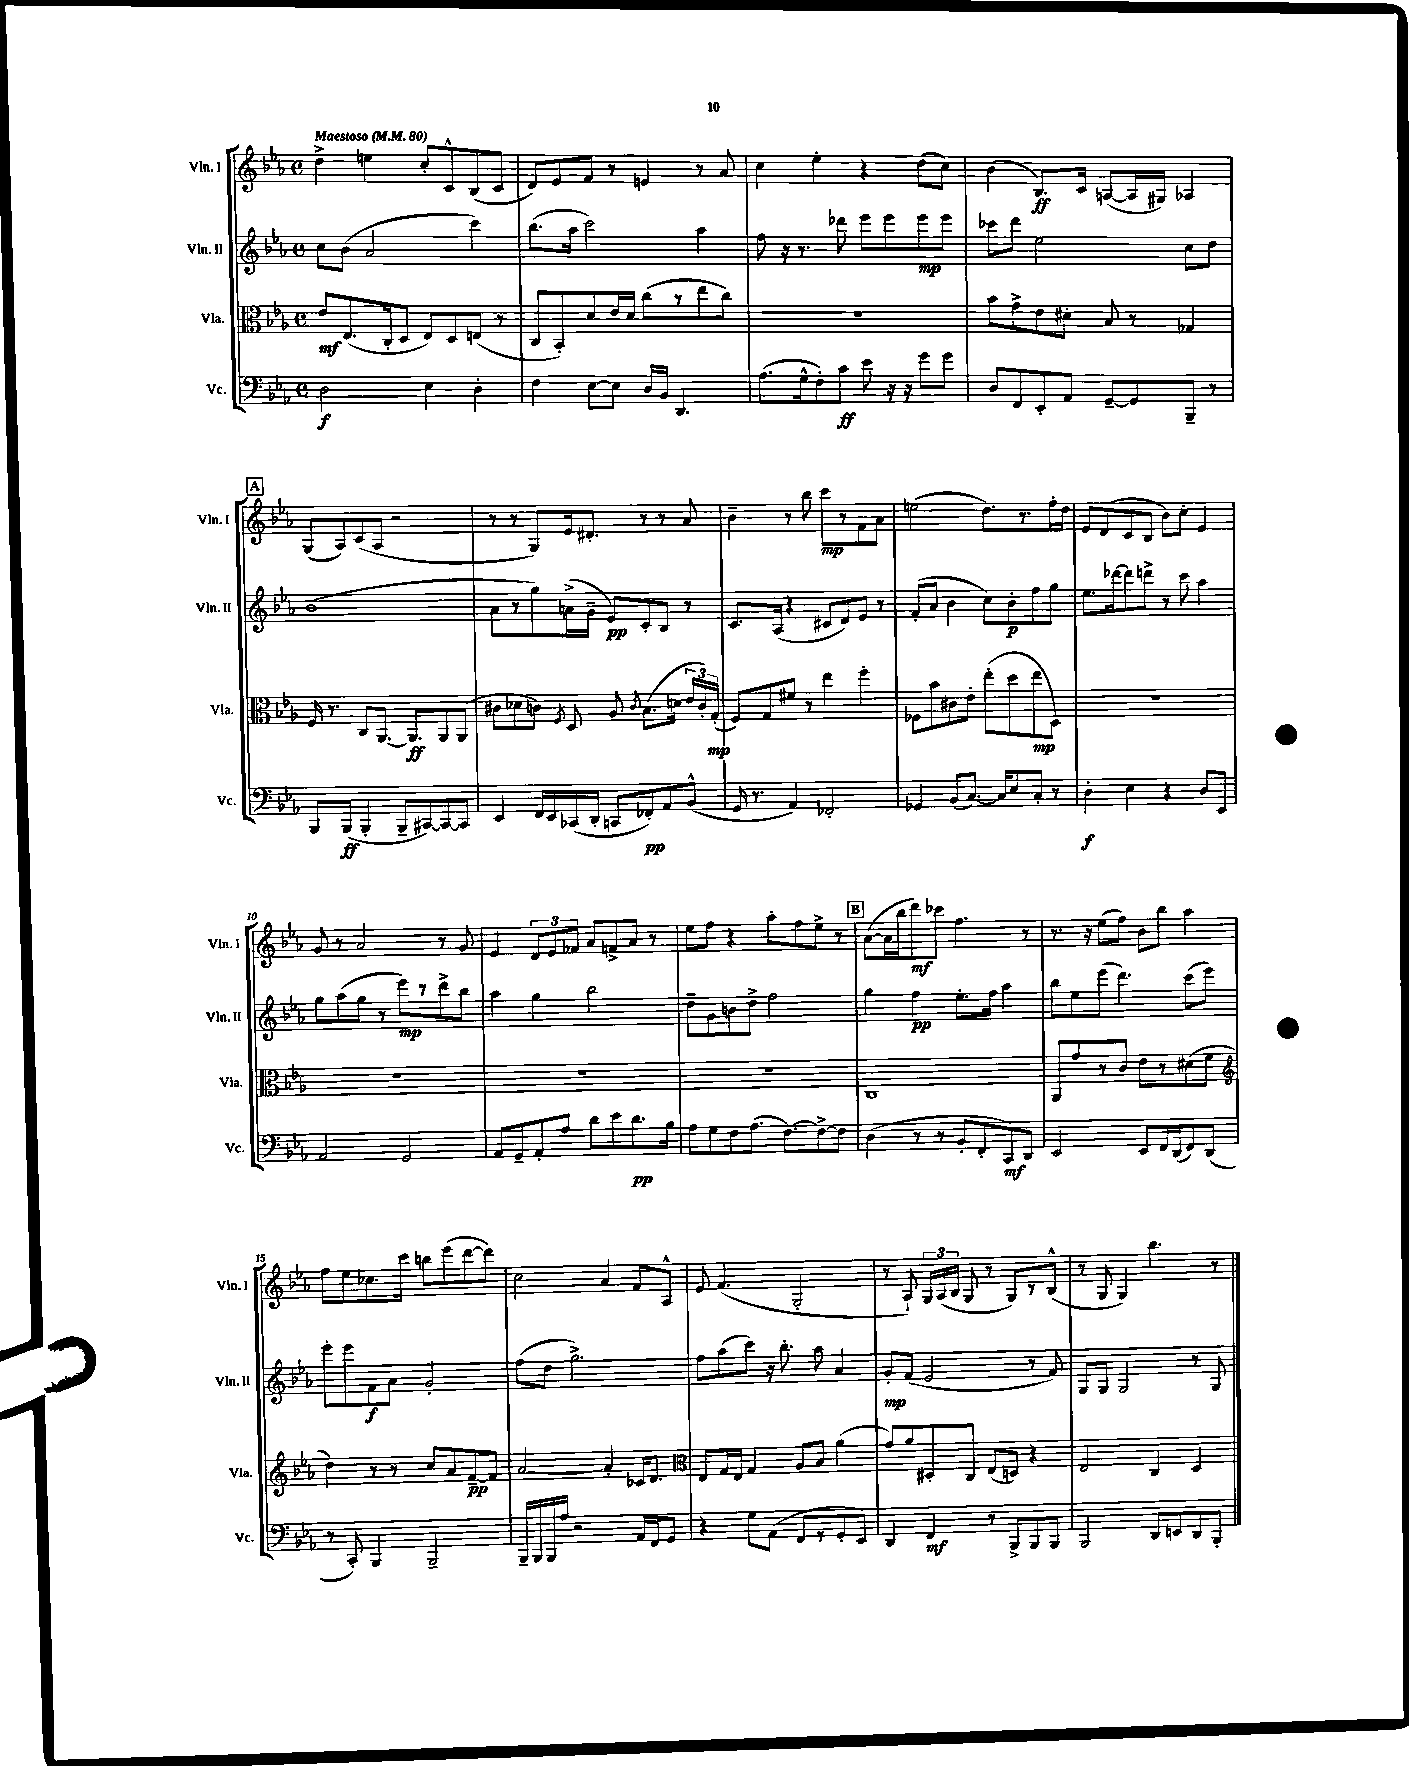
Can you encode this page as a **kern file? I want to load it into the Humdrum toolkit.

**kern	**kern	**kern	**kern
*staff4	*staff3	*staff2	*staff1
*clefF4	*clefC3	*clefG2	*clefG2
*k[b-e-a-]	*k[b-e-a-]	*k[b-e-a-]	*k[b-e-a-]
*M4/4	*M4/4	*M4/4	*M4/4
*met(c)	*met(c)	*met(c)	*met(c)
*MM80	*MM80	*MM80	*MM80
2D	8e-	8cc	4dd^
.	(8.E-	(8b-	.
.	.	2a-	4ee
.	16C'	.	.
.	8D	.	.
4E-	8E-)	.	8cc'
.	8D	.	8c^^
4D'	(8E	4ccc)	(8B-
.	8r	.	8c
=	=	=	=
4F	8C	(8.bb-	8d)
.	8BB-')	.	8e-
.	.	16aa-	.
[8E-	8d	2ccc)	8f
8E-]	16e-	.	8r
.	16d	.	.
16D	(8cc	.	4e
16BB-	.	.	.
4.DD	8r	.	.
.	8ee-	4aa-	8r
.	8cc)	.	8a-
=	=	=	=
(8.A-	1r	8ff	4cc
.	.	16r	.
16G^^	.	8.r	.
8F')	.	.	4ee-'
8c	.	8ddd-	.
8e-	.	8eee-	4r
16r	.	8eee-	.
16r	.	.	.
8g	.	8eee-	(8dd
8g	.	8eee-	8cc)
=	=	=	=
8D	8b-	8ccc-	(4b-
8FF	8g^	8ddd	.
8EE-'	8e-	2ee-	8.B-)
8AA-	8d#'	.	.
.	.	.	16c
[8GG~	8B-	.	([8A
8GG]	8r	.	16A]
.	.	.	16G#)
8BBB-~	4G-	8cc	4A-
8r	.	8dd	.
=	=	=	=
8BBB-	16F	(1b-	(8G
.	8.r	.	.
(8BBB-	.	.	8A-)
4BBB-'	8C	.	(8c
.	[8.AA-	.	8A-
8BBB-~	.	.	2r
.	8.AA-]	.	.
[8CC#)	.	.	.
8CC#_	8AA-	.	.
8CC#]	(8AA-	.	.
=	=	=	=
4EE-	8c#	8a-	8r
.	8d-	8r	8r
16FF	8c)	8gg)	8G)
16EE-	.	.	.
.	8qF	.	.
(16CC-	8D	(16a^	16e-
16DD'	.	16g~	8.d#'
8CC	8A-	8e-)	.
.	8qc	.	.
8FF-')	(8.B-	8c'	8r
8AA-	.	8B-	8r
.	16d	.	.
(8BB-^^	24e-	8r	8a-
.	24c')	.	.
.	(24G'	.	.
=	=	=	=
16GG	8F)	8.c	4b-~
8.r	.	.	.
.	8G	.	.
.	.	(16A-	.
4AA-)	8f#	4r	8r
.	8r	.	8bb-
2FF-'	4ee-	8c#	8ccc
.	.	8d)	8r
.	4ff'	8e-	8f
.	.	8r	8a-
=	=	=	=
4GG-	8F-	(8f'	(2ee
.	8b-	8a-	.
(8BB-	8c#	4b-	.
[8.C)	8e-'	.	.
.	(8ee-'	8cc)	8.dd)
16C]	.	.	.
8E-	8dd	8b-'	.
.	.	.	8.r
8C'	8ee-	8ff	.
8r	8D)	8gg	16ff'
.	.	.	16dd
=	=	=	=
4D'	1r	8.ee-	8e-
.	.	.	(8d
.	.	[16ddd-	.
4E-	.	8ddd-]	8c
.	.	8ddd^	8B-
4r	.	8r	8b-)
.	.	8ccc	8cc'
8D	.	4aa-	4e-
8EE-	.	.	.
=	=	=	=
2AA-	1r	8gg	8g
.	.	(8aa-	8r
.	.	8gg	2a-
.	.	8r	.
2GG	.	8eee-)	.
.	.	8r	.
.	.	8ddd^	8r
.	.	8bb-	8g
=	=	=	=
8AA-	1r	4aa-	4e-
8GG~	.	.	.
8AA-'	.	4gg	12d
.	.	.	12e-
8A-	.	.	.
.	.	.	12f-
8d	.	2bb-	8a-
8e-	.	.	8f^
8.d	.	.	8a-
.	.	.	8r
16B-	.	.	.
=	=	=	=
8A-	1r	8dd~	8ee-
8G	.	8g	8ff
8F	.	8b	4r
(8.A-	.	8dd^	.
.	.	2ff	8aa-'
[8.F)	.	.	.
.	.	.	8ff
8F^_	.	.	8ee-^
8F]	.	.	8r
=	=	=	=
(4D	1C	4gg	([8a-
.	.	.	16a-]
.	.	.	16bb-
8r	.	4ff	8ddd)
8r	.	.	8ccc-
8BB-'	.	8.ee-'	4.ff
8FF'	.	.	.
.	.	16ff	.
8CC)	.	4aa-	.
8DD	.	.	8r
=	=	=	=
2EE-	8AA-	8bb-	8.r
.	8g	8ee-	.
.	.	.	16r
.	8r	(8eee-	(8ee-
.	8c	4.ddd)	8ff)
8EE-	8e-	.	8b-
16FF	8r	.	8bb-
(16DD	.	.	.
8FF)	(8d#	(8ccc	4aa-
(8DD	8f	8eee-)	.
=	=	=	=
*	*clefG2	*	*
8r	4dd)	8eee-'	8ff
8CC')	.	8eee-	8ee-
4BBB-	8r	8f	8.cc-
.	8r	8a-	.
.	.	.	16ccc
2BBB-~	8cc	2g'	8bb
.	8a-	.	(8eee-
.	[8f~	.	[8ddd
.	8f]	.	8ddd])
=	=	=	=
16BBB-~	[2a-	(8ff	2cc
16BBB-	.	.	.
16BBB-	.	8dd	.
16A-	.	.	.
2r	.	2.gg^)	.
.	4a-']	.	4a-
16AA-	16c-	.	8f
16FF	8.d	.	.
8GG	.	.	8A-^^
=	=	=	=
*	*clefC3	*	*
4r	8E-	8ff	8e-
.	16G	(8aa-	(4.f
.	16E-	.	.
8G	4G	8ccc)	.
(8AA-	.	16r	.
.	.	8.bb-'	.
8FF	8A-	.	2G'
8r	8B-	8aa-	.
8GG'	(4a-	4a-	.
8EE-)	.	.	.
=	=	=	=
4DD	8g)	8g'	8r
.	8a-	(8f	8A-`)
4FF	8D#'	2e-	24G
.	.	.	(24A-
.	.	.	24B-
.	8C	.	8G
8r	(8E-	.	8r
8BBB-^	8D)	.	8G)
8BBB-	4r	8r	8r
8BBB-	.	8f)	(8B-^^
=	=	=	=
2BBB-	2E-	8G	8r
.	.	8G	8G
.	.	2G	4G)
8DD	4C	.	4.bb-
8EE	.	.	.
8DD	4D	8r	.
8BBB-'	.	8G	8r
==	==	==	==
*-	*-	*-	*-
